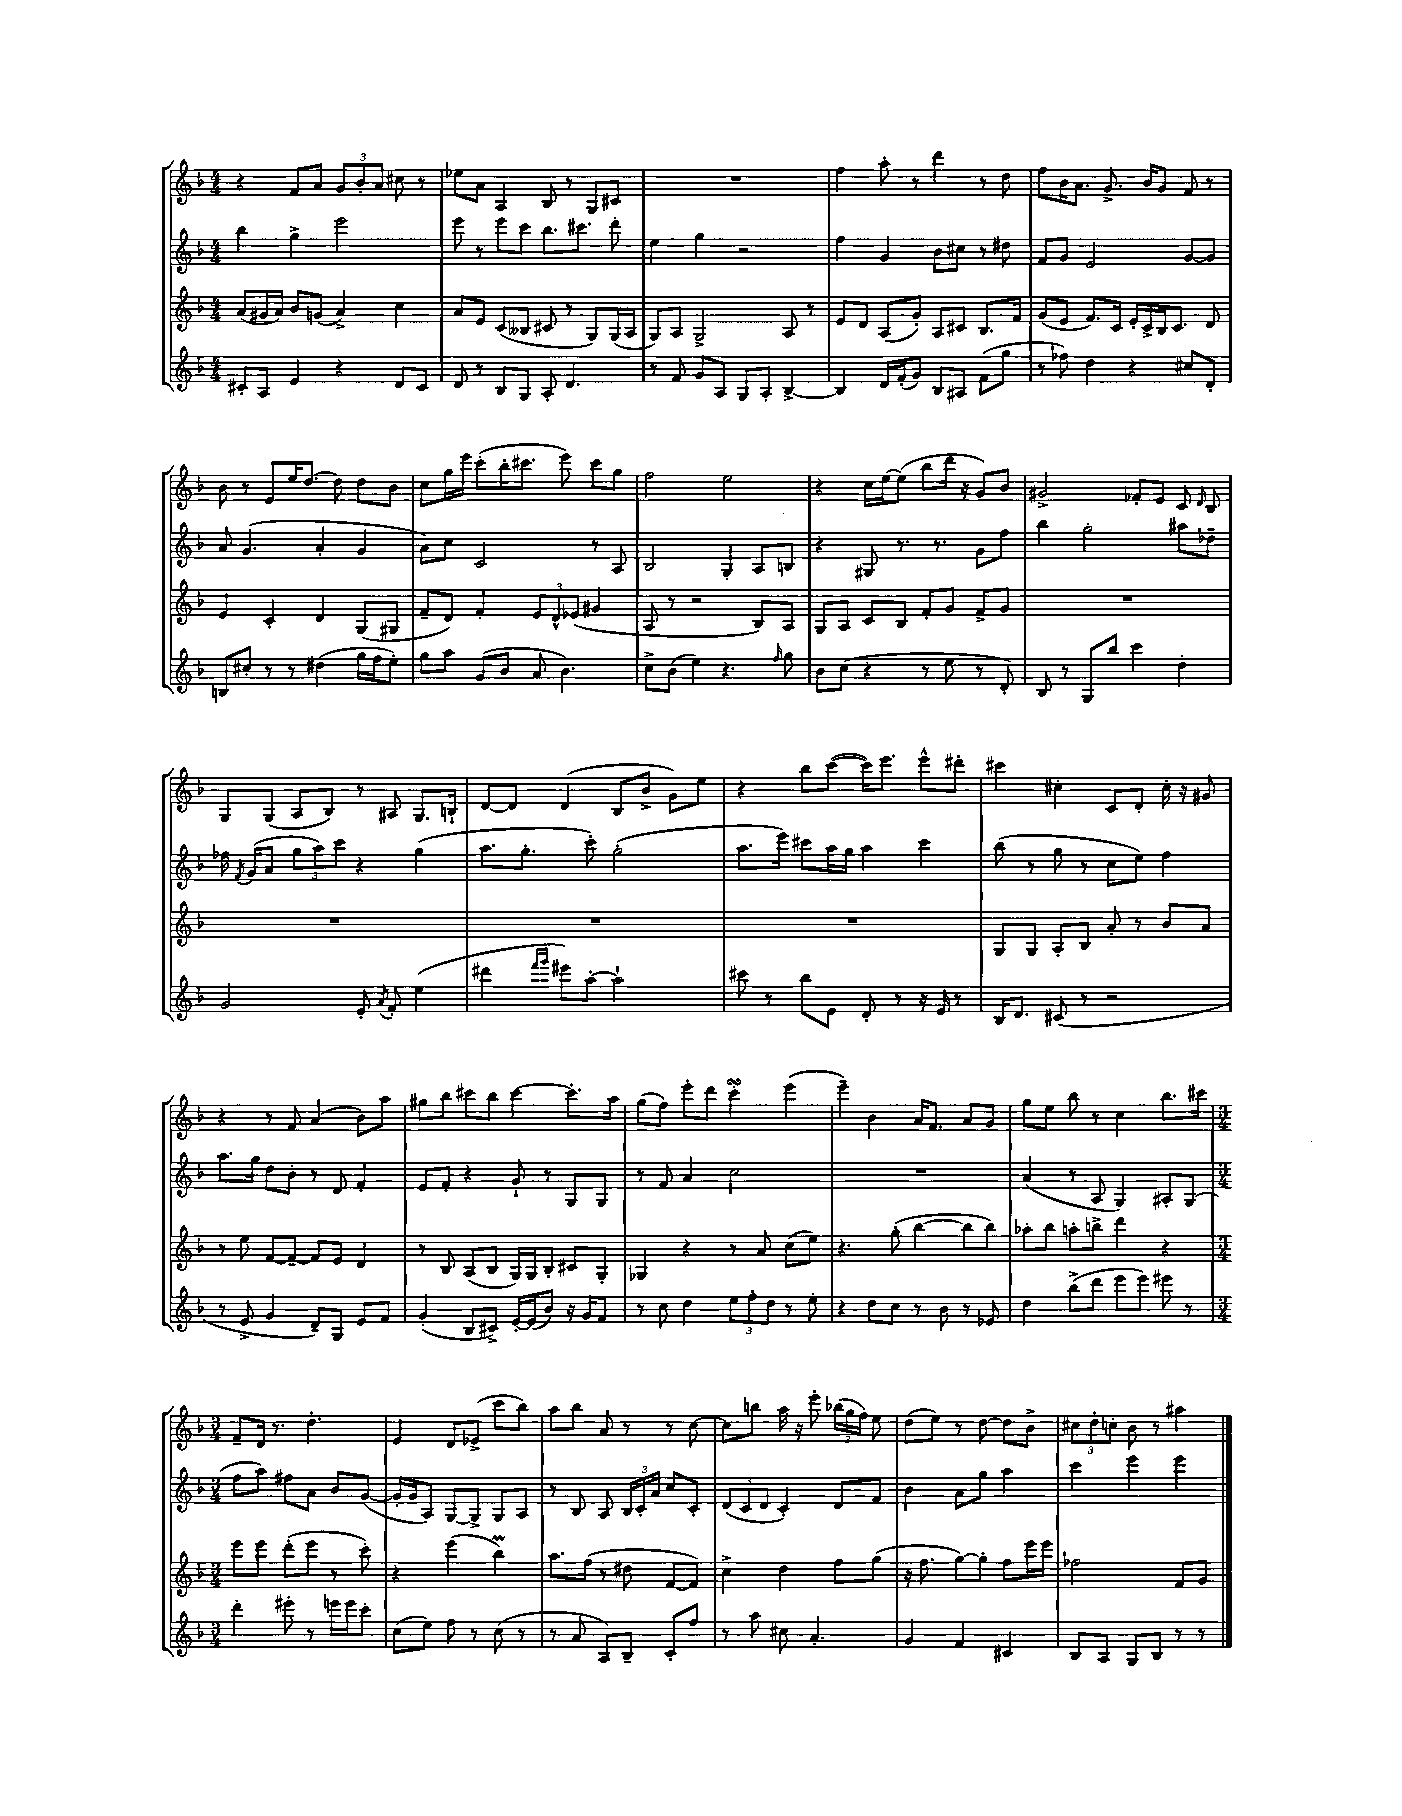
<<
\new StaffGroup <<
\new Staff = "s0" {
    \clef treble \key f \major \numericTimeSignature \time 4/4
    \autoBeamOff r4 f'8[ a'8] \tuplet 3/2 { g'8[ bes'8-. a'8] } cis''8 r8 |
    ees''8[ a'8] a4 bes8 r8 g8[ cis'8] |
    R1 |
    f''4 a''8-. r8 d'''4 r8 d''8 |
    f''8[ bes'16 a'8.] g'8.-> bes'16[ g'8] f'8 r8 |
    bes'8 r8 e'8[ e''16 d''8.]~ d''8 d''8[ bes'8] |
    c''8[ g''16 e'''16] c'''8[-.( bes''16-. cis'''8.] e'''8) cis'''8[ g''8] |
    f''2 e''2 |
    r4 c''16[ e''16~ e''8]( bes''8[ d'''16] r16 g'8[) bes'8] |
    gis'2-> fes'8[-. e'8] c'8 \grace { d'16 } bes8 |
    g8[ g8]( a8[ bes8]) r8 ais8 g8.[ b16]-! |
    d'8[~ d'8] d'4( bes8[ bes'8]-> g'8[) e''8] |
    r4 bes''8[ c'''8]~( c'''16[) e'''8.] e'''8[-^ dis'''8]-. |
    cis'''4 cis''4-. c'8[ d'8]-. cis''16-. r16 gis'8 |
    r4 r8 f'8 a'4( bes'8[) a''8] |
    gis''8[ bes''8] cis'''8[ bes''8] cis'''4~ cis'''8.[-. a''16] |
    g''8[( f''8]) e'''8[-. d'''8] c'''4-.\turn e'''4( |
    e'''4--) bes'4 a'16[ f'8.] a'8[ g'8] |
    g''8[ e''8] bes''8 r8 c''4 bes''8.[ cis'''16] |
    \numericTimeSignature \time 3/4 f'8[-- d'16] r8. d''4.-. |
    e'4 d'8[ ees'8]->( c'''8[ bes''8]) |
    a''8[ bes''8] a'8 r8 r8 c''8~ |
    c''8[ b''8] a''16 r16 e'''8-. \tuplet 3/2 { bes''16[( g''16 f''16]) } e''8 |
    d''8[( e''8]) r8 d''8~ d''8[ bes'8]-> |
    \tuplet 3/2 { cis''8[ d''8-. c''8]-. } bes'8 r8 ais''4 \bar "|." |
}
\new Staff = "s1" {
    \clef treble \key f \major \numericTimeSignature \time 4/4
    \autoBeamOff bes''4 g''4-> e'''2 |
    e'''8 r8 e'''8[ c'''8] bes''8.[ cis'''8.] d'''8-. |
    e''4 g''4 r2 |
    f''4 g'4 bes'8[ cis''8] r8 dis''8 |
    f'8[ g'8] e'2 g'8[~ g'8] |
    a'8 g'4.( a'4-. g'4 |
    a'8[) c''8] c'2 r8 a8 |
    bes2 g4-. a8[ b8] |
    r4 gis8 r8. r8. g'8[ f''8] |
    bes''4 g''2-. ais''8[ des''8]-- |
    fes''16 \acciaccatura { f'8 } g'16[( a'8] \tuplet 3/2 { g''8[ a''8) c'''8] } r4 g''4( |
    a''8.[ g''8.]-. c'''8-.) g''2-.( |
    a''8.[ e'''16]) cis'''8[ a''16 g''16] a''4 cis'''4 |
    bes''8( r8 g''8 r8 c''8[ e''8]) f''4 |
    a''8.[ g''16] d''8[ bes'8]-. r8 d'8 f'4-. |
    e'8[ f'8]-. r4 g'8-! r8 g8[ g8] |
    r8 f'8 a'4 c''2 |
    R1 |
    a'4( r8 a8 g4) ais8[-. g8]( |
    \numericTimeSignature \time 3/4 f''8[ a''8]) fis''8[ a'8] bes'8[ g'8]~( |
    g'16[-. g'16 a8]) g8[~ g8]-> g8[ a8] |
    r8 bes8 a8 \tuplet 3/2 { bes16[ c'16-. a'16] } c''8[ c'8]-. |
    \tuplet 3/2 { d'8[( c'8 d'8] } c'4-.) d'8[ f'8] |
    bes'4 a'8[ g''8] a''4 |
    c'''4 e'''4 e'''4 \bar "|." |
}
\new Staff = "s2" {
    \clef treble \key f \major \numericTimeSignature \time 4/4
    \autoBeamOff a'8[( gis'16 a'16]) bes'8[ g'8]( a'4->) c''4 |
    a'8[ e'8] c'8[( beses8] cis'8 r8 g8[) g16( a16] |
    g8[) a8] g2-> a8 r8 |
    e'8[ d'8] a8[( g'8]-.) a8[ cis'8] bes8.[ f'16] |
    g'8[( e'8] f'8.[) c'16] e'16[-. c'16-> bes16 c'8.] d'8 |
    e'4 c'4-. d'4 g8[( gis8] |
    f'8[-- d'8]) f'4-. \tuplet 3/2 { e'8[ d'8-^ ees'8]( } gis'4 |
    a8 r8 r2 bes8[) a8] |
    g8[ a8] c'8[ bes8] f'8[-. g'8] f'8[-> g'8] |
    R1 |
    R1 |
    R1 |
    R1 |
    g8[ g8] a8[-. bes8] a'8-. r8 bes'8[ a'8] |
    r8 e''8 f'8[~ f'8]~-- f'8[ e'8] d'4 |
    r8 bes8 a8[( bes8] g16[) g16 bes8]-. cis'8[ g8]-. |
    ges4 r4 r8 a'8 c''8[( e''8]) |
    r4. g''8-.( bes''4~ bes''8[ bes''8]) |
    aes''8[-. bes''8] a''8[-. b''8]-> d'''4 r4 |
    \numericTimeSignature \time 3/4 e'''8[ e'''8] d'''8[-.( e'''8] r8 c'''8-.) |
    r4 e'''4( bes''4\prall) |
    a''8.[ f''16]( r8 dis''8 f'8[~ f'8]) |
    c''4-> d''4 f''8[ g''8]( |
    r16 f''8. g''8[~) g''8]-. f''8[ e'''16 e'''16] |
    fes''2 f'8[ g'8] \bar "|." |
}
\new Staff = "s3" {
    \clef treble \key f \major \numericTimeSignature \time 4/4
    \autoBeamOff cis'8[-. a8] e'4 r4 d'8[ cis'8] |
    d'8 r8 bes8[ g8] a8-. d'4. |
    r8 f'8 g'8[ a8] g8[ a8]-. bes4~-> |
    bes4 d'16[ f'16-.( g'8]) bes8[ ais8] f'8[( g''8] |
    r8 fes''8) d''4 r4 cis''8[ d'8]-. |
    b8[ cis''8]-. r8 r8 dis''4( g''16[ f''16 e''8]-.) |
    g''8[ a''8] g'8[( bes'8] a'8 bes'4.) |
    c''8[-> bes'8]( e''4) r4. \grace { f''16 } g''8 |
    bes'8[ c''8]( r4 r8 e''8 r8 d'8-.) |
    bes8 r8 g8[ bes''8] c'''4 d''4-. |
    g'2 e'8-. \acciaccatura { a'8 } f'8-. e''4( |
    dis'''4 \grace { f'''16[ g'''16] } eis'''8[) a''8]~-. a''2-! |
    cis'''8 r8 bes''8[ e'8] d'8-. r8 r16 e'16 r8 |
    bes16[ d'8.] cis'8( r8 r2 |
    r8 e'8-> g'4 d'8[--) g8] e'8[ f'8] |
    g'4-.( bes8[ cis'8]->) e'16[~-. e'16( bes'8]) r16 g'16[ f'8] |
    r8 c''8 d''4 \tuplet 3/2 { e''8[ f''8-. d''8] } r8 e''8-. |
    r4 d''8[ c''8] r8 bes'8 r8 ees'8 |
    d''4 bes''8[->( d'''8] e'''8[ e'''8]) eis'''8 r8 |
    \numericTimeSignature \time 3/4 d'''4-. eis'''8-. r8 e'''16[ e'''16 c'''8]-. |
    c''8[( e''8]) f''8 r8 c''8( r8 |
    r8 a'8 a8[) bes8]-- c'8[-. f''8] |
    r8 a''8 cis''8 a'4.-. |
    g'4 f'4 cis'4 |
    bes8[ a8] g8[ bes8] r8 r8 \bar "|." |
}
>>
>>
\layout { \context { \Score \remove "Bar_number_engraver" } }
